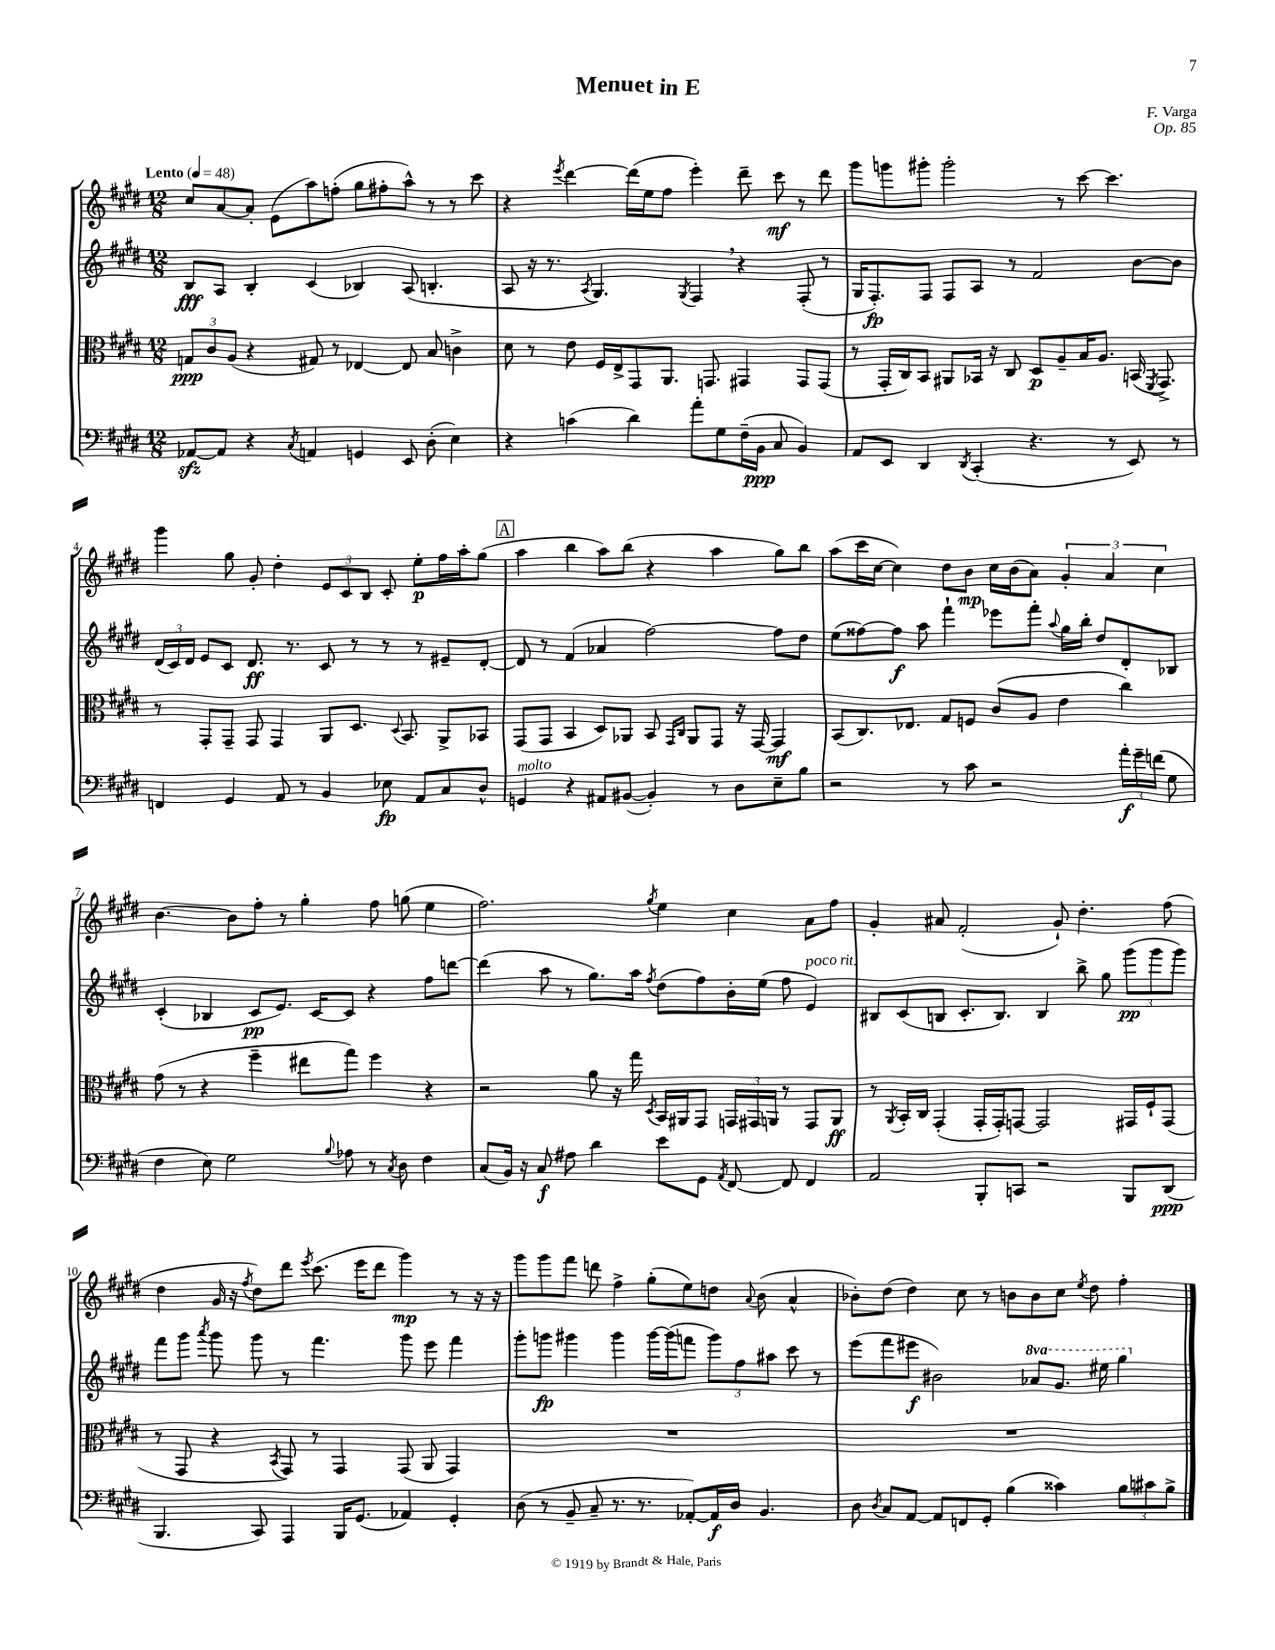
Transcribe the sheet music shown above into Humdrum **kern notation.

**kern	**kern	**kern	**kern
*staff4	*staff3	*staff2	*staff1
*clefF4	*clefC3	*clefG2	*clefG2
*k[f#c#g#d#]	*k[f#c#g#d#]	*k[f#c#g#d#]	*k[f#c#g#d#]
*M12/8	*M12/8	*M12/8	*M12/8
*MM48	*MM48	*MM48	*MM48
[8AA-/L	12G/L	8B/L	8cc#/L
.	12c#/	.	.
8AA-/]J	.	8A/J	[8a/
.	(12A/J	.	.
4r	4r	4B'/	8a'/]J
.	.	.	(8e\L
8qC#/	.	.	.
4AA/	8G#/)	(4c#/	8aa\)
.	8r	.	(8ff'\J
4GG/	[4E-/	4B-/)	8gg#\L
.	.	.	8ff#'\
8EE/	8E-/]	(8A/	8aa^^\J)
(8D#'\	8B/	4.B'/	8r
4E\)	4c^\	.	8r
.	.	.	8ccc#\
=	=	=	=
4r	8d#\	8A/	4r
.	8r	16r	.
.	.	8.r	.
.	.	.	8qeee/
(4c\	8e\	.	[4ddd#\
.	.	8qA/	.
.	16F#/LL	4.G#/)	.
.	16E^/J	.	.
4d#\)	8GG#/	.	(16ddd#\]LL
.	.	.	16ee\J
.	8.AA/J	.	8ff#\J
.	.	8qG#/	.
8a'\L	.	4F#/	4eee'\)
.	8.GG/	.	.
8G#\	.	.	.
(16F#~\L	4GG#/	4r	8ddd#~\
16BB\JJ	.	.	.
8C#/	.	.	8ccc#\
4BB/)	8GG#/L	(8F#'/	8r
.	(8GG#/J	8r	8ddd#\
=	=	=	=
8AA/L	8r	16G#/LK	8ggg#\L
.	.	8.F#'/)	.
8EE/J	16GG#'/LL	.	8ggg\
.	16C#/J)	.	.
4DD#/	8BB/J	8F#/J	8ggg#'\J
.	8AA#/L	8F#/L	2ggg#'\
8qDD#/	.	.	.
(4CC#'/	16BB-/Jk	8A/J	.
.	16r	.	.
.	8C#/	8r	.
4.r	8D#/L	2f#/	.
.	8A~/	.	8r
.	16B/K	.	[8ccc#\
.	8.A/J	.	.
8r	.	.	4.ccc#\]
8EE/)	(16BB/	[8b\L	.
.	8qFF#/	.	.
.	8.GG#^/)	.	.
8r	.	8b\]J	.
=	=	=	=
4FF/	8r	(24d#/LL	4ggg#\
.	.	24c#/)	.
.	.	24d#/JJ	.
.	8GG#'/L	8e/L	.
4GG#/	8GG#~/J	8c#/J	8gg#\
.	8GG#/	8.d#/	8g#'/
8AA/	4GG#/	.	4dd#'\
.	.	8.r	.
8r	.	.	.
4BB/	8AA/L	8c#/	12e/L
.	.	.	12c#/
.	8.D#/J	8r	.
.	.	.	12B/J
8E-\	.	8r	8c#'/
.	8qqD#/	.	.
.	8.BB/	.	.
8AA/L	.	8r	8ee'\L
8C#/	8AA^/L	8e#~/L	16ff#\L
.	.	.	16aa'\J
8D#^^/J	8BB-/J	[8d#'/J	(8gg#\J
=	=	=	=
4GG/	(8GG#/L	8d#/]	4aa\
.	8GG#/J	8r	.
4r	4BB/	(4f#/	4bb\
8AA#/L	8D#/L)	4a-/	8aa\L)
([8BB#/J	8AA-/J	.	(8bb\J
4BB#'/])	8BB/	[2ff#\)	4r
.	16qqGG#/LL	.	.
.	16qqC#/JJ	.	.
.	8AA-/L	.	.
8r	8GG#/J	.	4aa\
8D#\L	16r	.	.
.	[16GG#/	.	.
8E~\	4GG#/]	8ff#\]L	8gg#\L)
8B\J	.	8dd#\J	8bb\J
=	=	=	=
2r	(8BB/L	(8ee\L	(8aa\L
.	8.C#/)	[8ff##\)	16ccc#\L
.	.	.	[16cc#\JJ
.	.	8ff##\]J	4cc#\])
.	8.E-/J	.	.
.	.	8aa\	.
8r	8G#/L	4fff#`\	8dd#\L
8c#\	8F/J	.	8b\J
2r	(8c#/L	8eee-\L	16cc#\LL
.	.	.	(16b\J
.	8A/J	8fff#'\J	8a\J)
.	.	8qqaa/	.
.	4e\	16gg#\LL	6g#'/
.	.	16bb'\JJ	.
.	.	8dd#/L	.
.	.	.	6a/
24a'\LL	4cc#\)	8d#'/	.
24g#~\	.	.	.
(24f\JJ	.	.	6cc#\
8G#\	.	8B-/J	.
=	=	=	=
4F#\	(8g#\	(4c#'/	[4.b\
.	8r	.	.
8E\)	4r	4B-/	.
2G#\	.	.	8b\]L
.	4ff#~\	8c#/L	8ff#'\J
.	.	8.e/J)	8r
.	8ee#\L	.	4gg#'\
.	.	[16c#/LK	.
8qqB/	.	.	.
8A-\	8gg#\J)	8c#/]J	.
8r	4ff#\	4r	8ff#\
8qC#/	.	.	.
8D#\	.	.	(8gg\
4F#\	4r	8ff#\L	4ee\
.	.	[8ddd\J	.
=	=	=	=
(8C#/L	2r	(4ddd\]	2.ff#\)
16BB/Jk)	.	.	.
16r	.	.	.
8C#/	.	8aa\	.
8A#\	.	8r	.
4d#\	8a\	8.gg#\L)	.
.	16r	.	.
.	16gg#\	16aa\Jk	.
.	8qD#/	8qff#/	8qgg#/
8e\L	16BB/LL	(8dd#\L	4ee\
.	16AA#/J	.	.
8GG#\J	8GG#/J	8ff#\)	.
8qAA/	.	.	.
[8FF#/	24GG/LL	16b'\L	4cc#\
.	24GG#/	.	.
.	.	(16ee\JJ	.
.	24AA/JJ	.	.
8FF#/]	8r	8ff#\	.
4FF#/	8GG#/L	4e/)	8a\L
.	8AA/J	.	8ff#\J
=	=	=	=
2AA/	8r	8B#/L	4g#'/
.	8qAA/	.	.
.	16BB'/LL	(8c#/	.
.	16C#/JJ	.	.
.	(4GG#'/	8B/J	8a#/
.	.	8.c#'/L	(2f#'/
8BBB'/L	16GG#'/LL	.	.
.	16GG#'/J)	8.B/J)	.
8CC/J	[8GG/J	.	.
2r	2GG/]	4B/	.
.	.	.	8g#`/)
.	.	8bb^\	4.dd#'\
.	.	8gg#\	.
8BBB/L	16GG#/LL	(12ggg#\L	.
.	16F#`/J	.	.
.	.	12ggg#\	.
(8DD#/J	(8GG#/J	.	(8ff#\
.	.	12ggg#\J)	.
=	=	=	=
4.BBB/	8r	8fff#\L	4dd#\
.	8GG#/	8ggg#\J	.
.	.	8qaaa/	.
.	4r	8ggg#\	16g#/
.	.	.	16r
.	.	.	8qff#/
8CC#/)	.	8ggg#\	8dd#\L)
.	8qBB/	.	.
4AAA/	8GG#/)	8r	8ddd#\J
.	.	.	8qeee/
.	8r	4.fff#\	(8.ccc#\
16BBB/LK	4GG#/	.	.
(8.GG#/J	.	.	16eee\LK
.	.	.	8ddd#\J
4AA-/)	(8GG#/	8ggg#\	4ggg#\)
.	8AA/	8eee\	.
4GG#'/	4GG#/)	4fff#\	8r
.	.	.	16r
.	.	.	16r
=	=	=	=
(8D#\	1.r	8ggg#'\L	8ggg#\L
8r	.	8ggg\J	8ggg#\
8BB~/	.	4ggg#\	8fff#\J
8C#~/	.	.	8ddd\
8.r	.	4ggg#\	4ff#^\
8.r	.	.	.
.	.	[16ggg#\LL	(8gg#'\L
.	.	(16ggg#\]J	.
[8AA-'/L)	.	8fff\J	8ee\)
16AA-/]L	.	12ggg#\L)	8dd\J
16D#/JJ	.	.	.
.	.	12ff#\	.
.	.	.	8qqa/
4.BB/	.	.	(8b\
.	.	12aa#\J	.
.	.	8ccc#\	4a^^/
.	.	8r	.
=	=	=	=
8D#\	1.r	(8eee\L	8b-'\L)
8qD#/	.	.	.
8C#/L	.	8fff#\	(8dd#\J
[8AA/J	.	8eee#\J	4dd#\)
8AA/]L	.	2b#\)	.
8FF/	.	.	8cc#\
8GG#'/J	.	.	8r
(4B\	.	.	8b\L
.	.	8aa-/L	8b\
4c##\)	.	8.gg#/J	8cc#\J
.	.	.	8qee/
.	.	.	8dd#\
.	.	16eee#\	.
12B\L	.	4ggg#\	4ff#'\
12c#\	.	.	.
12B^\J	.	.	.
==	==	==	==
*-	*-	*-	*-
